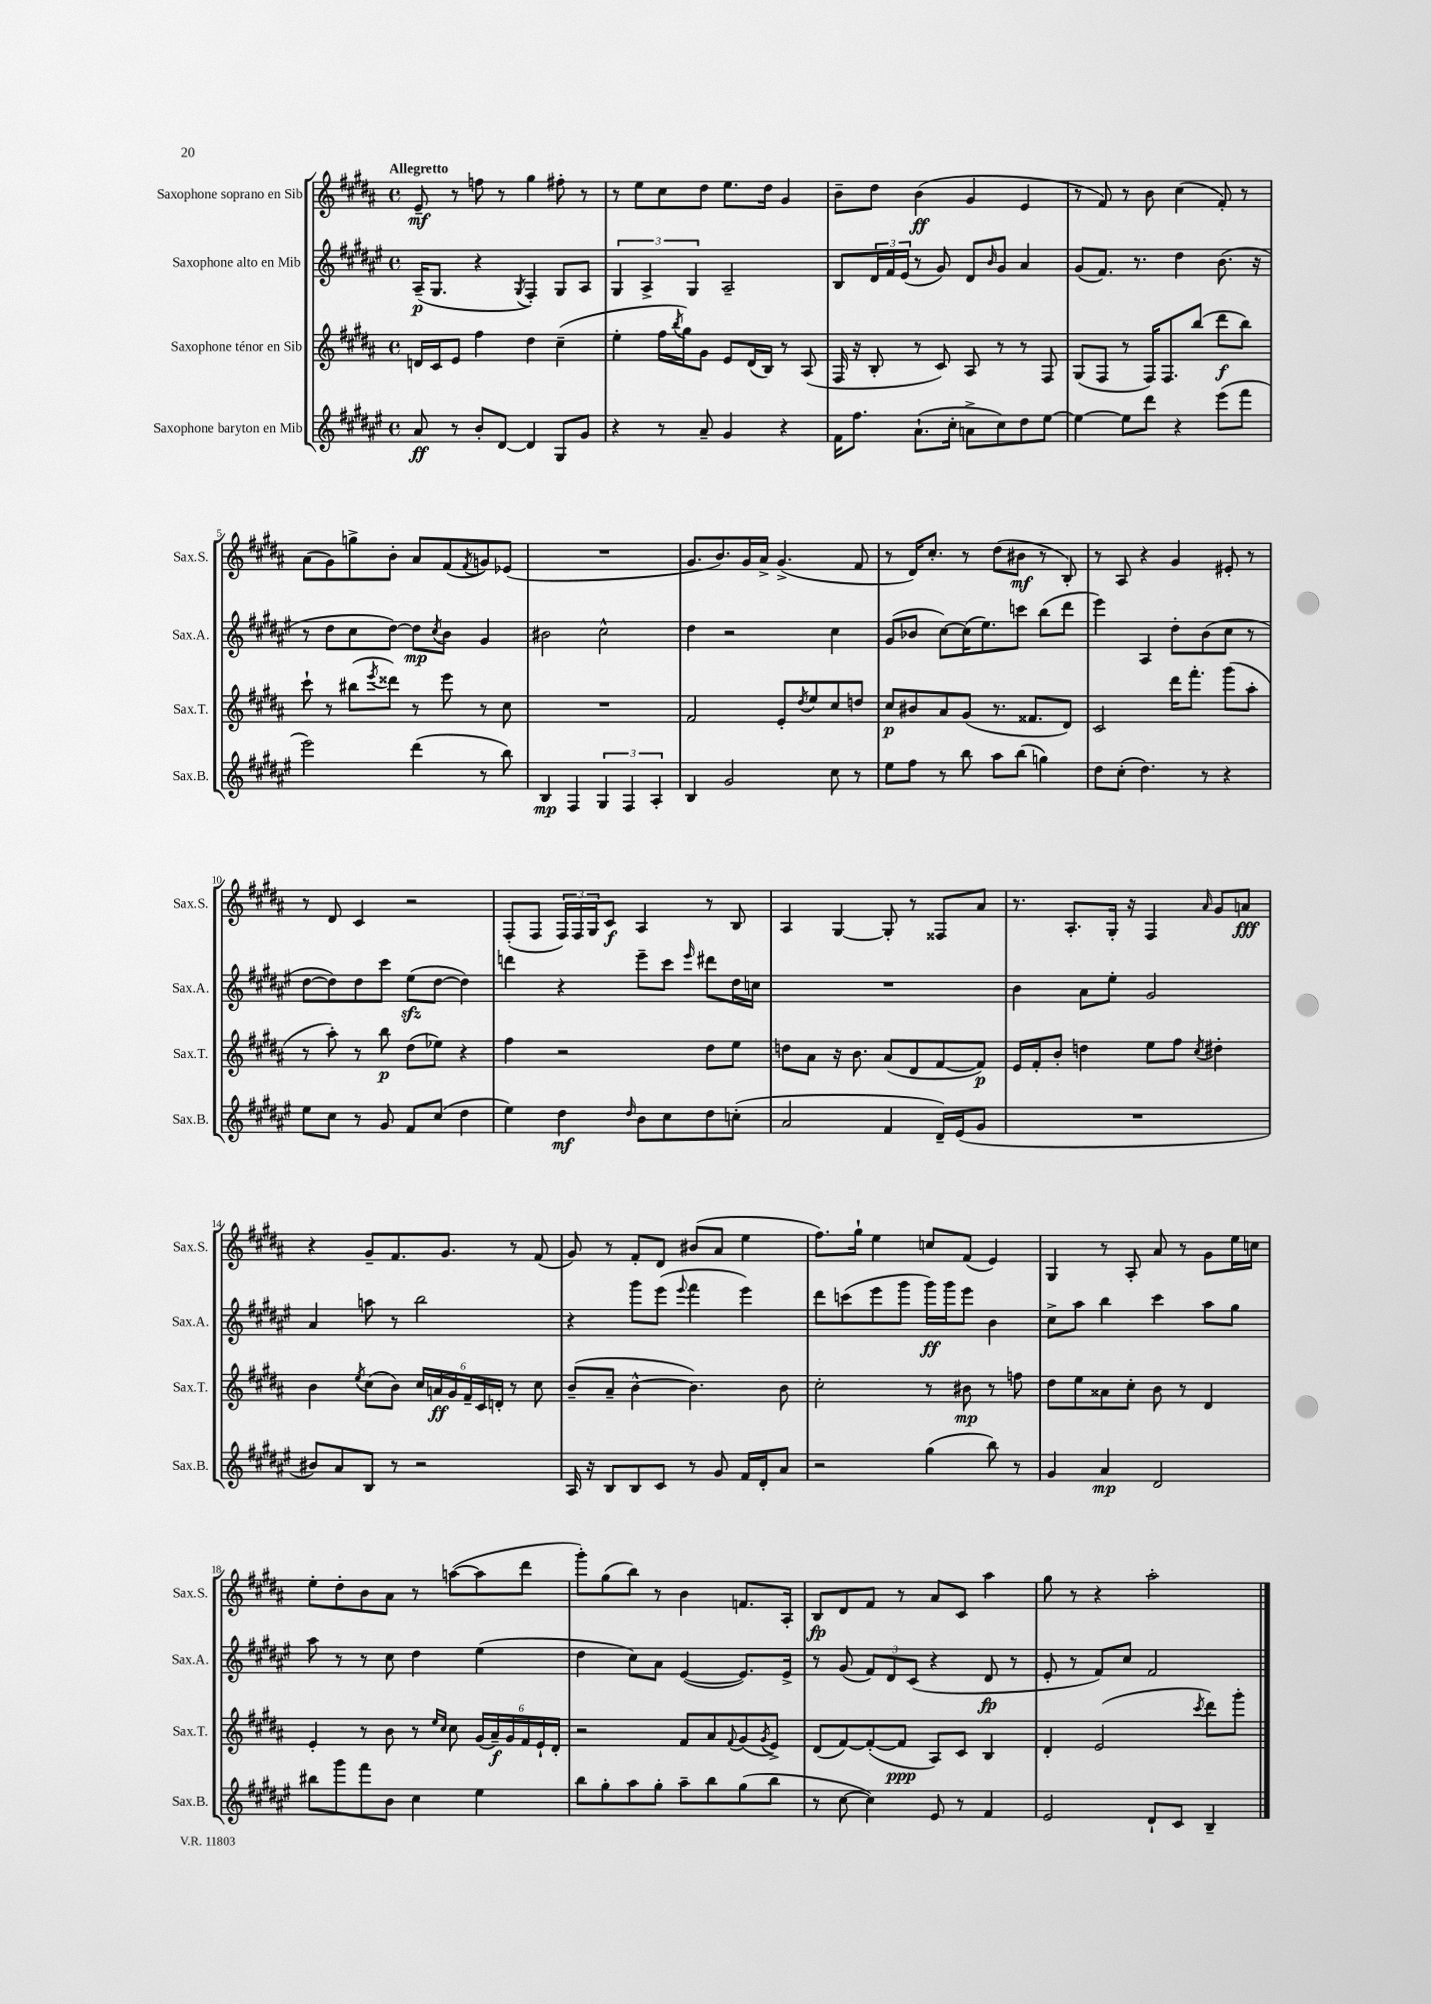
<<
\new StaffGroup <<
\new Staff = "s0" \with { instrumentName = "Saxophone soprano en Sib" shortInstrumentName = "Sax.S." } {
    \clef treble \key b \major \defaultTimeSignature \time 4/4 \tempo "Allegretto"
    e'8--\mf r8 f''8 r8 gis''4 fis''8-. r8 |
    r8 e''8 cis''8 dis''8 e''8. dis''16 gis'4 |
    b'8-- dis''8 b'4\ff( gis'4 e'4 |
    r8 fis'8) r8 b'8 cis''4( fis'8-.) r8 |
    ais'8( gis'8) g''8-> b'8-. ais'8 fis'8( \acciaccatura { fis'8 } g'8) ees'8( |
    R1 |
    gis'8. b'8.) gis'16 ais'16-> gis'4.->( fis'8 |
    r8 dis'16) cis''8.-. r8 dis''8( bis'8\mf r8 b8-.) |
    r8 ais8 r4 gis'4 eis'8-. r8 |
    r8 dis'8 cis'4 r2 |
    fis8-.( fis8 \tuplet 3/2 { fis16) fis16 gis16 } cis'8\f ais4 r8 b8 |
    ais4 gis4~ gis8-. r8 fisis8 ais'8 |
    r8. ais8.-. gis16-. r16 fis4 \grace { ais'16 } gis'8 a'8\fff |
    r4 gis'8-- fis'8. gis'8. r8 fis'8( |
    gis'8) r8 fis'8-. dis'8 bis'8( ais'8 e''4 |
    fis''8.) gis''16-! e''4 c''8 fis'8( e'4) |
    gis4 r8 ais8-. ais'8 r8 gis'8 e''16 c''16 |
    e''8-. dis''8-. b'8 ais'8 r8 a''8~( a''8 dis'''8 |
    gis'''8-.) gis''8( b''8) r8 b'4 f'8. ais16-. |
    b8\fp dis'8 fis'8 r8 ais'8 cis'8 ais''4 |
    gis''8 r8 r4 ais''2-. \bar "|." |
}
\new Staff = "s1" \with { instrumentName = "Saxophone alto en Mib" shortInstrumentName = "Sax.A." } {
    \clef treble \key fis \major \defaultTimeSignature \time 4/4
    ais16--\p( gis8. r4 \acciaccatura { gis8 } fis4-.) gis8 ais8 |
    \tuplet 3/2 { gis4 ais4-> gis4 } ais2-- |
    b8 \tuplet 3/2 { dis'16 fis'16 eis'16( } r8 gis'8) dis'8 \grace { b'16 } gis'8 ais'4 |
    gis'8( fis'8.) r8. dis''4 b'8.( r16 |
    r8 dis''8 cis''8 dis''8~) dis''8\mp \acciaccatura { cis''8 } b'8 gis'4 |
    bis'2 cis''2-^ |
    dis''4 r2 cis''4 |
    gis'8( bes'8 cis''8~) cis''16( eis''8.) c'''8 b''8( dis'''8 |
    eis'''4) ais4 dis''8-. b'8( cis''8 r8 |
    dis''8~ dis''8) dis''8 cis'''8 eis''8\sfz( dis''8~ dis''4) |
    d'''4 r4 eis'''8-- cis'''8 \grace { eis'''16 } dis'''8 dis''16 c''16 |
    R1 |
    b'4 ais'8 eis''8-. gis'2 |
    ais'4 a''8 r8 b''2 |
    r4 gis'''8 eis'''8( \appoggiatura { eis'''8 } fis'''4 eis'''4) |
    dis'''8 c'''8( eis'''8 gis'''8 gis'''16\ff) gis'''16 eis'''8 b'4 |
    cis''8-> ais''8 b''4 cis'''4 ais''8 gis''8 |
    ais''8 r8 r8 cis''8 dis''4 eis''4( |
    dis''4 cis''8) ais'8 eis'4~( eis'8.) eis'16-> |
    r8 gis'8( \tuplet 3/2 { fis'8) dis'8 cis'8( } r4 dis'8\fp r8 |
    eis'8-. r8 fis'8) cis''8 fis'2 \bar "|." |
}
\new Staff = "s2" \with { instrumentName = "Saxophone ténor en Sib" shortInstrumentName = "Sax.T." } {
    \clef treble \key b \major \defaultTimeSignature \time 4/4
    d'16 cis'16 e'8 fis''4 dis''4 cis''4--( |
    e''4-. fis''16 \acciaccatura { b''8 } gis''16) gis'8 e'8 dis'16( b16) r8 ais8( |
    fis16 r16 b8-. r8 cis'8) ais8 r8 r8 fis8 |
    gis8( fis8 r8 fis16) fis8. b''8( dis'''8\f b''8) |
    cis'''8-! r8 bis''8( \acciaccatura { e'''8 } disis'''8) r8 e'''8 r8 cis''8 |
    R1 |
    fis'2 e'8-. \acciaccatura { dis''8 } e''8 cis''8 d''8 |
    cis''8\p bis'8 ais'8 gis'8( r8. fisis'8. dis'8) |
    cis'2 dis'''16 fis'''8.-. gis'''8( ais''8-. |
    r8 ais''8-.) r8 b''8\p dis''8( ees''8) r4 |
    fis''4 r2 dis''8 e''8 |
    d''8 ais'8 r16 b'8. ais'8( dis'8 fis'8~ fis'8\p) |
    e'16 fis'16-. b'8-. d''4 e''8 fis''8 \acciaccatura { cis''8 } dis''4-. |
    b'4 \acciaccatura { e''8 } cis''8( b'8) \tuplet 6/4 { cis''16 a'16\ff gis'16 fis'16-- cis'16 d'16-. } r8 cis''8 |
    b'8--( ais'8-- b'4~-^ b'4.) b'8 |
    cis''2-. r8 bis'8\mp r8 f''8 |
    dis''8 e''8 aisis'8 cis''8-. b'8 r8 dis'4 |
    e'4-. r8 b'8 r8 \grace { e''16 cis''16 } cis''8 \tuplet 6/4 { gis'16( ais'16--\f) gis'16 fis'16 e'16-! dis'16-. } |
    r2 fis'8 ais'8 \appoggiatura { fis'8 } gis'8( \acciaccatura { gis'8 } e'8->) |
    dis'8( fis'8~) fis'8~-.( fis'8\ppp ais8) cis'8 b4 |
    dis'4-. e'2( \acciaccatura { cis'''8 } dis'''8) gis'''8-. \bar "|." |
}
\new Staff = "s3" \with { instrumentName = "Saxophone baryton en Mib" shortInstrumentName = "Sax.B." } {
    \clef treble \key fis \major \defaultTimeSignature \time 4/4
    ais'8\ff r8 b'8-. dis'8~ dis'4 gis8 gis'8 |
    r4 r8 ais'8-- gis'4 r4 |
    fis'16 fis''8. ais'8.-!( cis''16-. a'8-> cis''8) dis''8 eis''8~ |
    eis''4~ eis''8 dis'''8 r4 eis'''8( fis'''8 |
    eis'''2) dis'''4( r8 b''8) |
    b4\mp fis4 \tuplet 3/2 { gis4 fis4 ais4-. } |
    b4 gis'2 cis''8 r8 |
    eis''8 fis''8 r8 b''8 ais''8 b''8( g''4) |
    dis''8 cis''8-.( dis''4.) r8 r4 |
    eis''8 cis''8 r8 gis'8 fis'8 cis''8( dis''4 |
    eis''4) dis''4\mf \grace { dis''16 } b'8 cis''8 dis''8 c''8-.( |
    ais'2 fis'4 dis'16--) eis'16( gis'8 |
    R1 |
    bis'8) ais'8 b8 r8 r2 |
    ais16 r16 b8 b8 cis'8 r8 gis'8 fis'16 dis'16-. ais'8 |
    r2 gis''4( b''8) r8 |
    gis'4 ais'4\mp dis'2 |
    bis''8 gis'''8 fis'''8 b'8 cis''4 eis''4 |
    b''8 gis''8-. ais''8 gis''8-. ais''8-- b''8 gis''8( b''8 |
    r8 cis''8~ cis''4) eis'8 r8 fis'4 |
    eis'2 dis'8-! cis'8 b4-- \bar "|." |
}
>>
>>
